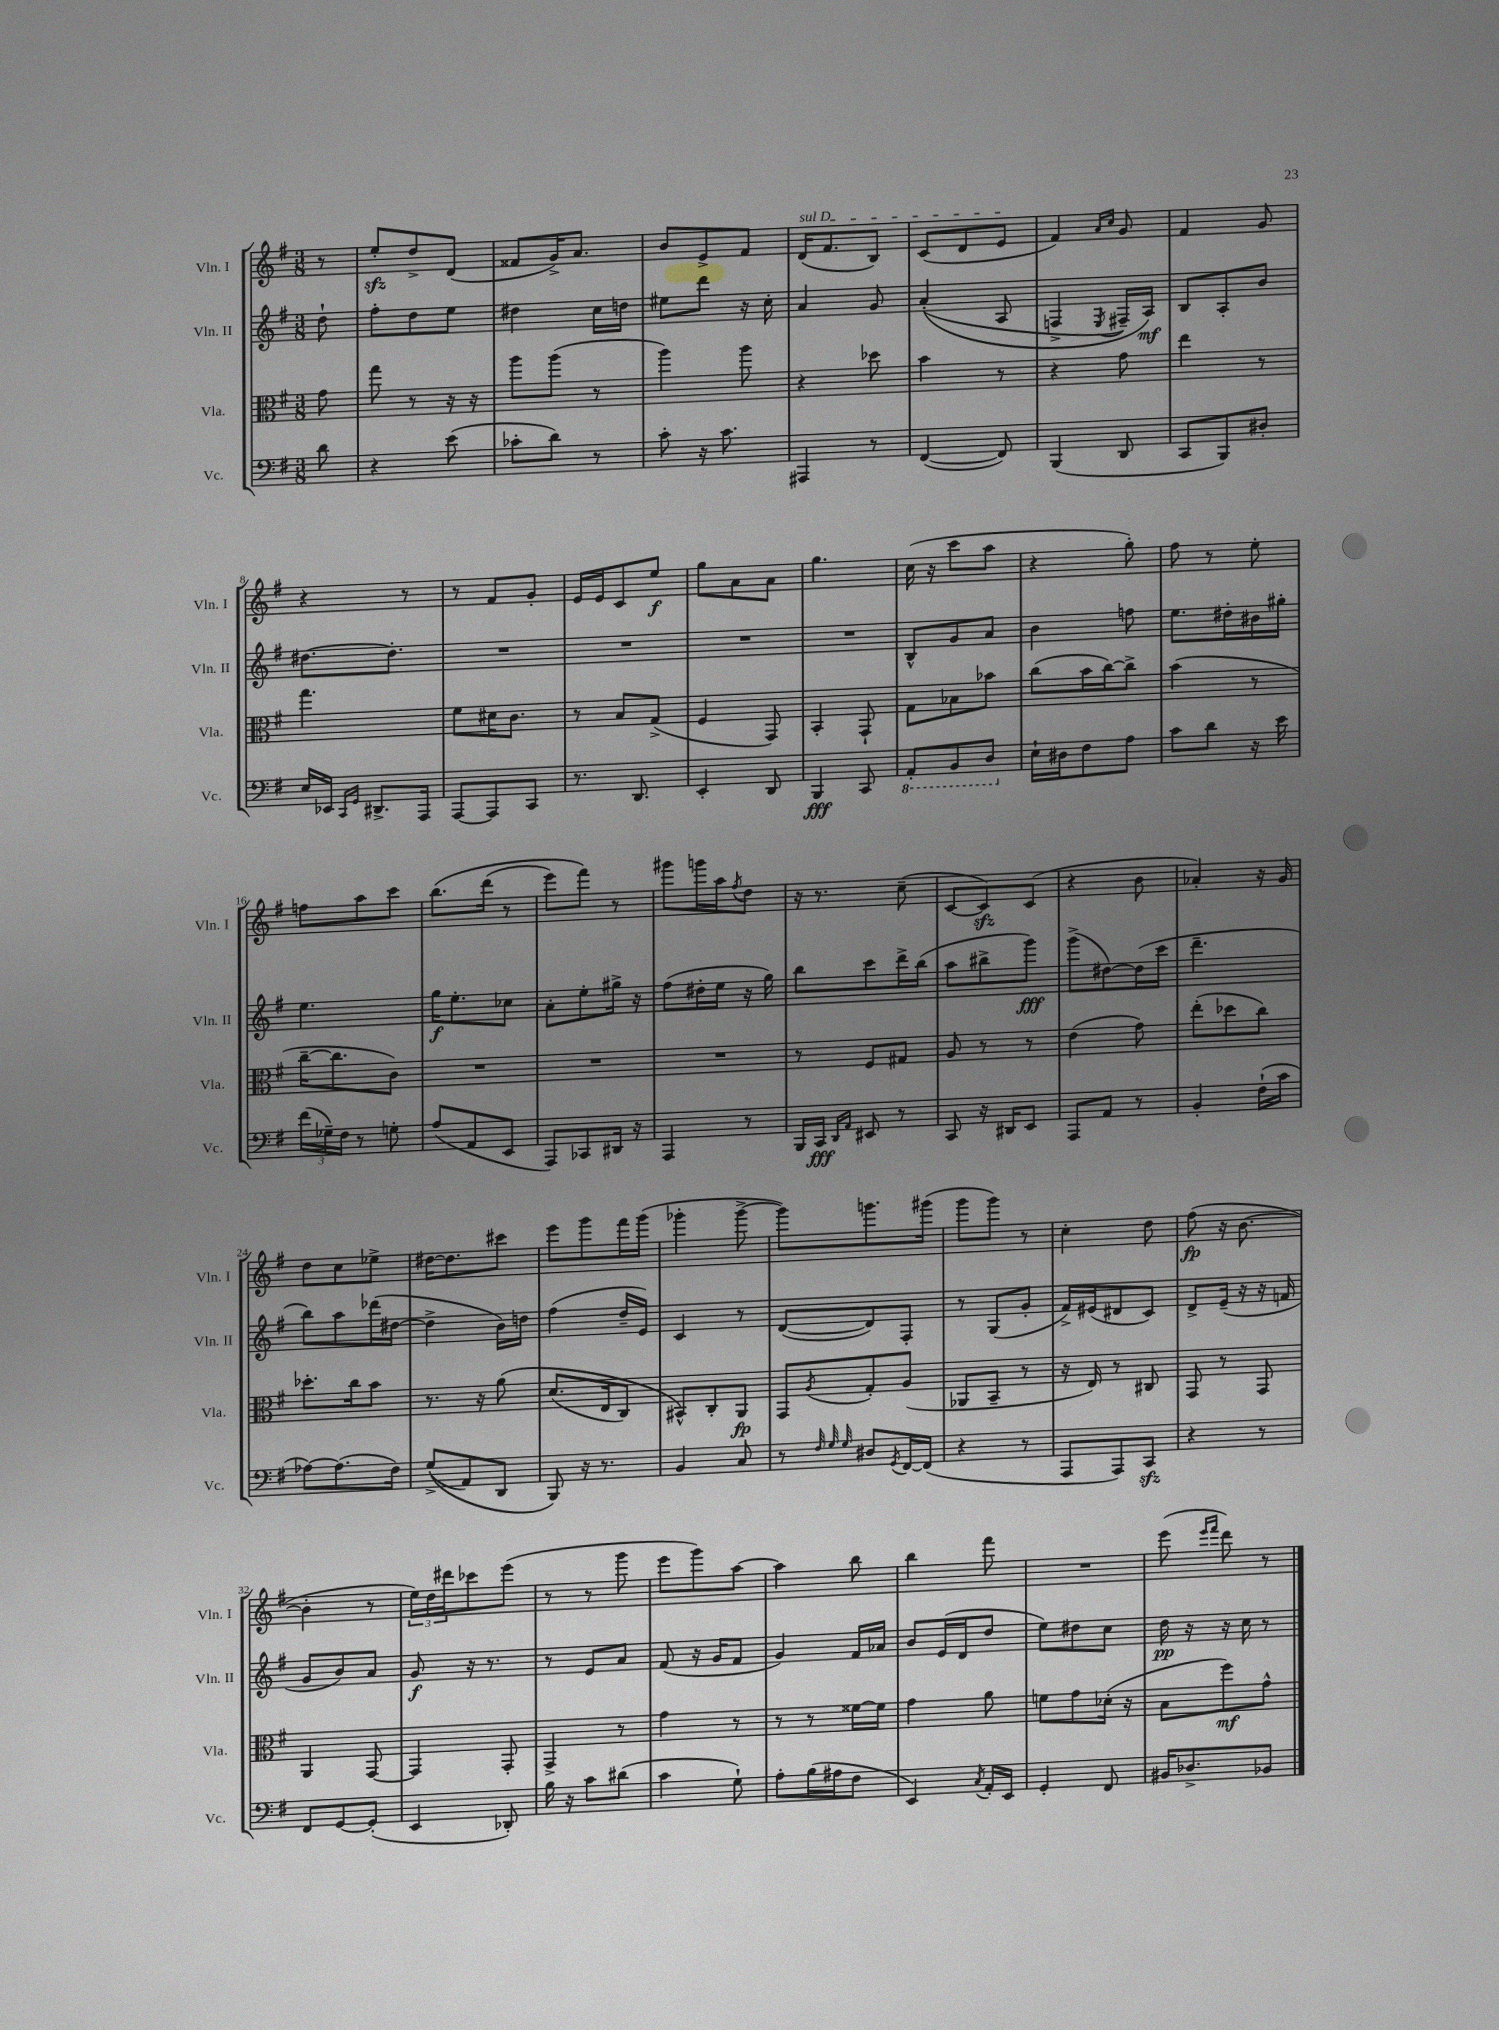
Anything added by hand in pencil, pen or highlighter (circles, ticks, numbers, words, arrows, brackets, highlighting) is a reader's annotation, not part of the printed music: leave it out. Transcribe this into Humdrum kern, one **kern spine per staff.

**kern	**kern	**kern	**kern
*staff4	*staff3	*staff2	*staff1
*clefF4	*clefC3	*clefG2	*clefG2
*k[f#]	*k[f#]	*k[f#]	*k[f#]
*M3/8	*M3/8	*M3/8	*M3/8
8d	8g	8dd`	8r
=	=	=	=
4r	8gg	8ff#'	8ee'
.	8r	8dd	8dd^
(8e	16r	8ee	(8d
.	16r	.	.
=	=	=	=
8c-'	8aa	4dd#	8f##
8d)	(8aa	.	16g^)
.	.	.	8.a
8r	8r	16cc	.
.	.	16dd	.
=	=	=	=
8c'	4aa)	8ee#	8b
16r	.	8ddd	8e^
8.c	.	.	.
.	8aa	16r	8f#
.	.	16cc'	.
=	=	=	=
4AAA#	4r	4a	(16d
.	.	.	8.f#
8r	8dd-	8g	8B)
=	=	=	=
([4FF#	4b	&((4a'	(8c
.	.	.	8d
8FF#])	8r	8A	8e
=	=	=	=
(4BBB	4r	4F^	4f#)
.	.	.	16qqa
.	.	8qE	16qqcc
8DD	8g	16F#~)	8g
.	.	16A&)	.
=	=	=	=
8CC	4ee	8B	4f#
8BBB)	.	8A'	.
8D#'	8r	8b	8g
=	=	=	=
16E	4.gg	[8.dd#	4r
16EE-	.	.	.
16qqCC	.	.	.
16qqGG	.	.	.
8.DD#^	.	.	.
.	.	8.dd#']	.
.	.	.	8r
16AAA	.	.	.
=	=	=	=
[8AAA	8f#	4.r	8r
8AAA]	16d#	.	8f#
.	8.c	.	.
8CC	.	.	8g'
=	=	=	=
8.r	8r	4.r	16e
.	.	.	16e
.	8B	.	8c
8.DD	.	.	.
.	(8G^	.	8ee
=	=	=	=
4EE'	4F#	4.r	8gg
.	.	.	8a
8DD	8GG)	.	8a
=	=	=	=
4BBB	4BB'	4.r	4.gg
8CC	8GG`	.	.
=	=	=	=
8AAA'	8G	8B^^	(16cc
.	.	.	16r
8BBB	8B-	8g	8ccc
8DD	8b-	8a	8aa
=	=	=	=
16E`	(8cc	4b	4r
16D#	.	.	.
8F#	16b	.	.
.	[16cc)	.	.
8A	8cc^]	8ff	8gg')
=	=	=	=
8c	(4b	8.ee	8ff#
8d	.	.	8r
.	.	16dd#'	.
16r	8r	16b#	8ee'
16e	.	16gg#'	.
=	=	=	=
(24f#	[16cc~	4.ee	8ff
24G-~)	.	.	.
.	8.cc]	.	.
24F#	.	.	.
8r	.	.	8aa
8G'	8c)	.	8ccc
=	=	=	=
(8A	4.r	16gg	&(8.bb
.	.	8.ee'	.
8AA	.	.	.
.	.	.	(16ddd
8EE	.	8cc-	8r
=	=	=	=
8AAA)	4.r	8a'	8eee)
8CC-	.	8ee'	8fff#&)
16DD#	.	16gg#^	8r
16r	.	16r	.
=	=	=	=
4AAA	4.r	(8ff#	8ggg#
.	.	16dd#'	16ggg
.	.	16ee	16aa
.	.	.	8qff#
8r	.	16r	8dd
.	.	16gg)	.
=	=	=	=
16BBB	8r	8bb	16r
16CC	.	.	8.r
16qqDD	.	.	.
16qqAA	.	.	.
8EE#	8F#	8ccc	.
8r	8G#	16ddd^	(8cc~
.	.	(16bb	.
=	=	=	=
8CC	8A	8aa	[8c
16r	8r	8bb#^	8c])
16DD#	.	.	.
8EE	8r	8ggg)	(8c
=	=	=	=
8AAA	(4e	(8ggg^	4r
8AA	.	[8dd#)	.
8r	8g)	(16dd#]	8b
.	.	16ccc	.
=	=	=	=
4BB'	(8ee'	4.ddd~	4a-')
.	8dd-	.	.
(16F#`	8cc)	.	16r
16c	.	.	16g
=	=	=	=
[8A-)	8.dd-'	8bb)	8dd
(8.A-]	.	8aa	8cc
.	16cc	.	.
.	8b	(16ddd-	8ee-^
16F#)	.	[16dd#	.
=	=	=	=
&((8G^	8.r	4dd#^]	[16dd#
.	.	.	8.dd#]
8AA)	.	.	.
.	16r	.	.
8DD	&(8a	16b)	8ccc#
.	.	16dd	.
=	=	=	=
8BBB&)	(8.d	(4ff#	8eee
16r	.	.	8ggg
8.r	16E	.	.
.	8C)	16dd~	16fff#
.	.	16e)	(16ggg
=	=	=	=
4BB	8BB#^^&)	4c	4ggg-'
.	8C'	.	.
8C	8AA	8r	[8ggg-^
=	=	=	=
8r	8GG	([8d	8ggg-])
32qqF#	.	.	.
32qqG	.	.	.
32qqG	8qA	.	.
8D#	8G'	8d])	8.ggg
8qGG	.	.	.
[16FF#	(8A	8F#'	.
(16FF#]	.	.	(16ggg#
=	=	=	=
4r	8AA-	8r	8ggg
.	8BB~	(8G	8ggg)
8r	8r	8g'	8r
=	=	=	=
8AAA	16r	16f#^)	4cc'
.	16E)	(16e#	.
8AAA)	8r	8d#	.
8CC	8C#	8c)	8dd
=	=	=	=
4r	8GG	8d^	(8ff#
.	8r	(16e~	16r
.	.	16r	[8.b
8r	8GG	16r	.
.	.	16f	.
=	=	=	=
8FF#	4AA	8g	4b']
[8GG	.	8b)	.
(8GG']	[8GG	8a	8r
=	=	=	=
4EE	4GG]	8g	24ee)
.	.	.	24dd
.	.	.	24ddd#
.	.	16r	8ccc-
.	.	8.r	.
8DD-')	8GG'	.	(8eee
=	=	=	=
16B	4GG^	8r	8r
16r	.	.	.
8c	.	8e	8r
(8d#	8r	8a	8ggg
=	=	=	=
4c	4g	(8f#	8eee
.	.	16r	8ggg)
.	.	16g	.
8G`)	8r	8f#	[8aa
=	=	=	=
8A'	8r	4g)	4aa]
(16B	8r	.	.
16A#	.	.	.
8F#	[16f##	16f#	8bb
.	16f##]	16a-	.
=	=	=	=
4EE)	4g	8b	4bb
.	.	(16e	.
.	.	16d	.
8qC	.	.	.
16AA'	8a	8dd	8fff#
16EE	.	.	.
=	=	=	=
4GG'	8f	8ee)	4.r
.	8g	8dd#	.
8FF#	(16d-'	8cc	.
.	16r	.	.
=	=	=	=
16BB#	8B	16dd	(8eee
8.D-^	.	16r	.
.	.	.	16qqeee
.	.	.	16qqfff#
.	8ff#)	16r	8ddd)
.	.	16cc	.
8BB-	8g^^	8r	8r
==	==	==	==
*-	*-	*-	*-
